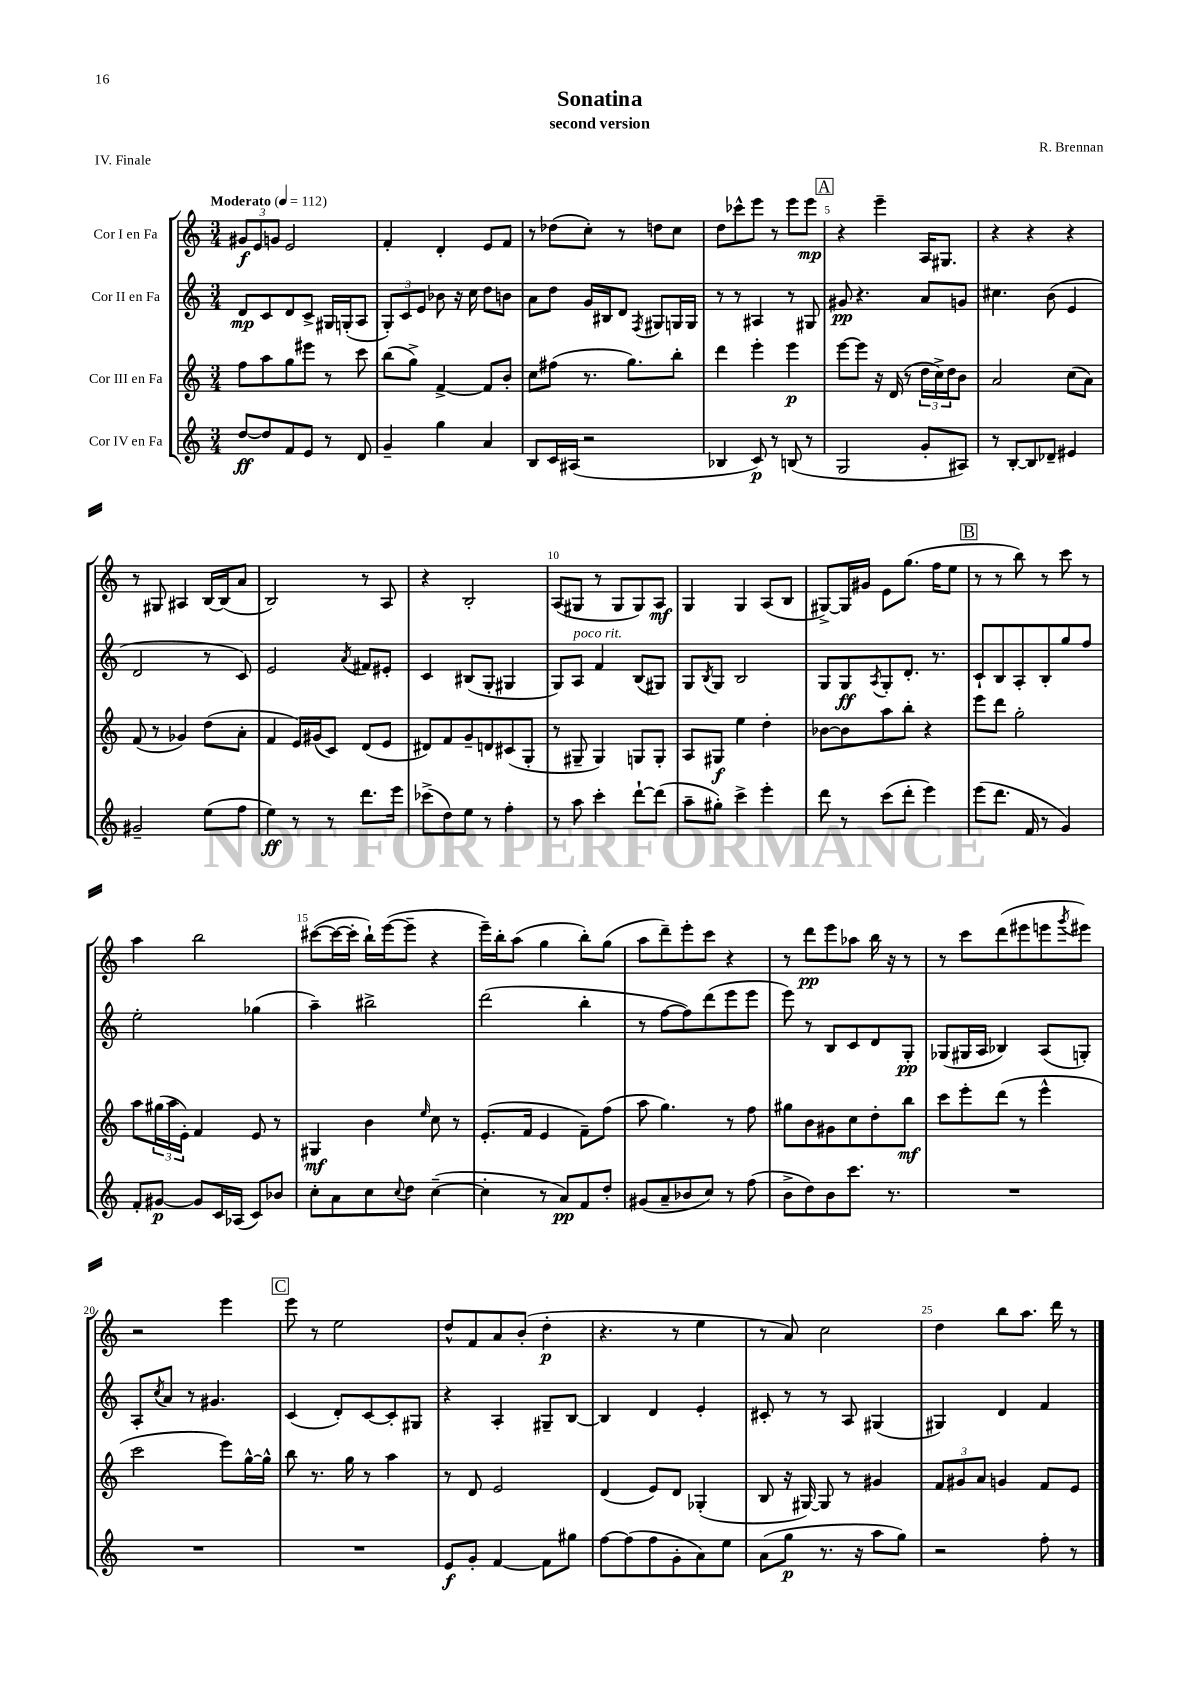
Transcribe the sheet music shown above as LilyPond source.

\header { title = "Sonatina" composer = "R. Brennan" subtitle = "second version" piece = "IV. Finale" }
<<
\new StaffGroup <<
\new Staff = "s0" \with { instrumentName = "Cor I en Fa" } {
    \clef treble \key c \major \numericTimeSignature \time 3/4 \tempo "Moderato" 4 = 112
    \tuplet 3/2 { gis'8\f e'8 g'8 } e'2 |
    f'4-. d'4-. e'8 f'8 |
    r8 des''8( c''8-.) r8 d''8 c''8 |
    d''8 ces'''8-^ e'''8 r8 e'''8 e'''8\mp |
    \mark \markup { \box "A" } r4 e'''4-- a16 gis8. |
    r4 r4 r4 |
    r8 gis8 ais4 b16~ b16( a'8 |
    b2) r8 a8 |
    r4 b2-. |
    a8( gis8 r8 gis8 gis8) a8\mf |
    g4 g4 a8( b8 |
    gis8~->) gis16 gis'16 e'8 g''8.( f''16 e''8 |
    \mark \markup { \box "B" } r8 r8 b''8) r8 c'''8 r8 |
    a''4 b''2 |
    cis'''8~( cis'''16~ cis'''16-. b''16-!) e'''16~( e'''8-- r4 |
    e'''16--) b''16-. a''8( g''4 b''8-.) g''8( |
    a''8 d'''8--) e'''8-. c'''8 r4 |
    r8 d'''8\pp e'''8 aes''8 b''16 r16 r8 |
    r8 c'''8 d'''8( eis'''8 e'''8 \acciaccatura { g'''8 } eis'''8) |
    r2 e'''4 |
    \mark \markup { \box "C" } e'''8 r8 e''2 |
    d''8-^ f'8 a'8 b'8-.( d''4-.\p |
    r4. r8 e''4 |
    r8 a'8) c''2 |
    d''4 b''8 a''8. d'''16 r8 \bar "|." |
}
\new Staff = "s1" \with { instrumentName = "Cor II en Fa" } {
    \clef treble \key c \major \numericTimeSignature \time 3/4
    d'8\mp c'8 d'8 c'8-> gis16 g16-.( a8 |
    \tuplet 3/2 { g8-.) c'8 e'8 } bes'8 r16 c''16 d''8 b'8 |
    a'8 d''8 g'16 bis16 d'8 \acciaccatura { f8 } gis8 g16 g16 |
    r8 r8 ais4 r8 gis8 |
    \mark \markup { \box "A" } gis'8\pp r4. a'8 g'8 |
    cis''4. b'8( e'4 |
    d'2 r8 c'8) |
    e'2 \acciaccatura { a'8 } fis'8 eis'8-. |
    c'4 bis8( g8-. gis4 |
    g8) a8^\markup { \italic "poco rit." } f'4 b8( gis8) |
    g8 \acciaccatura { b8 } g8 b2 |
    g8 g8\ff \acciaccatura { a8 } g8-. d'8.-. r8. |
    \mark \markup { \box "B" } c'8-! b8 a8-. b8-. g''8 f''8 |
    e''2-. ges''4( |
    a''4--) bis''2-> |
    d'''2( b''4-. |
    r8 f''8~ f''8) d'''8( e'''8 e'''8 |
    e'''8) r8 b8 c'8 d'8 g8-.\pp |
    ges8( gis16 a16 bes4) a8( g8-.) |
    a8-. \acciaccatura { c''8 } a'8 r8 gis'4. |
    \mark \markup { \box "C" } c'4( d'8-.) c'8~ c'8-. gis8 |
    r4 a4-. gis8-- b8~ |
    b4 d'4 e'4-. |
    cis'8-. r8 r8 a8 gis4( |
    gis4) d'4 f'4 \bar "|." |
}
\new Staff = "s2" \with { instrumentName = "Cor III en Fa" } {
    \clef treble \key c \major \numericTimeSignature \time 3/4
    f''8 a''8 g''8 eis'''8 r8 c'''8 |
    b''8( g''8->) f'4~-> f'8 b'8-. |
    c''8 fis''8( r8. g''8.) b''8-. |
    d'''4 e'''4-. e'''4\p |
    \mark \markup { \box "A" } e'''8~ e'''8 r16 d'16( r8 \tuplet 3/2 { d''16 c''16->) d''16 } b'8 |
    a'2 c''8( a'8) |
    f'8( r8 ges'4) d''8( a'8-. |
    f'4 e'16) gis'16( c'8) d'8( e'8 |
    dis'8) f'8 g'8-- d'8 cis'8( g8-. |
    r8 gis8-- gis4) g8 g8-. |
    a8 gis8\f e''4 d''4-. |
    bes'8~ bes'8 a''8 b''8-. r4 |
    \mark \markup { \box "B" } e'''8 d'''8 g''2-. |
    a''8 \tuplet 3/2 { gis''16( a''16 e'16-.) } f'4 e'8 r8 |
    gis4\mf b'4 \grace { e''16 } c''8 r8 |
    e'8.-.( f'16 e'4 f'8--) f''8( |
    a''8 g''4.) r8 f''8 |
    gis''8 b'8 gis'8 c''8 d''8-. b''8\mf |
    c'''8 e'''8-. d'''8( r8 e'''4-^ |
    c'''2 e'''8) g''16~-^ g''16-^ |
    \mark \markup { \box "C" } b''8 r8. g''16 r8 a''4 |
    r8 d'8 e'2 |
    d'4( e'8) d'8 ges4-.( |
    b8 r16 gis16~) gis8 r8 gis'4 |
    \tuplet 3/2 { f'8 gis'8 a'8 } g'4 f'8 e'8 \bar "|." |
}
\new Staff = "s3" \with { instrumentName = "Cor IV en Fa" } {
    \clef treble \key c \major \numericTimeSignature \time 3/4
    d''8~\ff d''8 f'8 e'8 r8 d'8 |
    g'4-- g''4 a'4 |
    b8 c'16 ais16( r2 |
    bes4 c'8\p) r8 b8( r8 |
    \mark \markup { \box "A" } g2 g'8-. ais8) |
    r8 b8~-. b8 des'8-- eis'4 |
    gis'2-- e''8( f''8 |
    e''4\ff) r8 r8 d'''8. e'''16 |
    ces'''8->( d''8) e''8 r8 f''4-. |
    r8 a''8 c'''4-. d'''8~-! d'''8( |
    a''8-- gis''8-.) c'''4-> e'''4-. |
    d'''8 r8 c'''8( d'''8-. e'''4) |
    \mark \markup { \box "B" } e'''8( d'''8. f'16 r8 g'4) |
    f'8-. gis'8~\p gis'8 c'16 aes16( c'8) bes'8 |
    c''8-. a'8 c''8 \appoggiatura { c''8 } d''8 c''4~--( |
    c''4-. r8 a'8\pp) f'8 d''8-. |
    gis'8( a'8-- bes'8 c''8) r8 f''8( |
    b'8-> d''8) b'8 c'''8. r8. |
    R2. |
    R2. |
    \mark \markup { \box "C" } R2. |
    e'8\f g'8-. f'4~ f'8 gis''8 |
    f''8~ f''8( f''8 g'8-. a'8) e''8 |
    a'8( g''8\p r8. r16 a''8 g''8) |
    r2 f''8-. r8 \bar "|." |
}
>>
>>
\layout { \context { \Score \override BarNumber.break-visibility = ##(#f #t #t) barNumberVisibility = #(every-nth-bar-number-visible 5) } }
